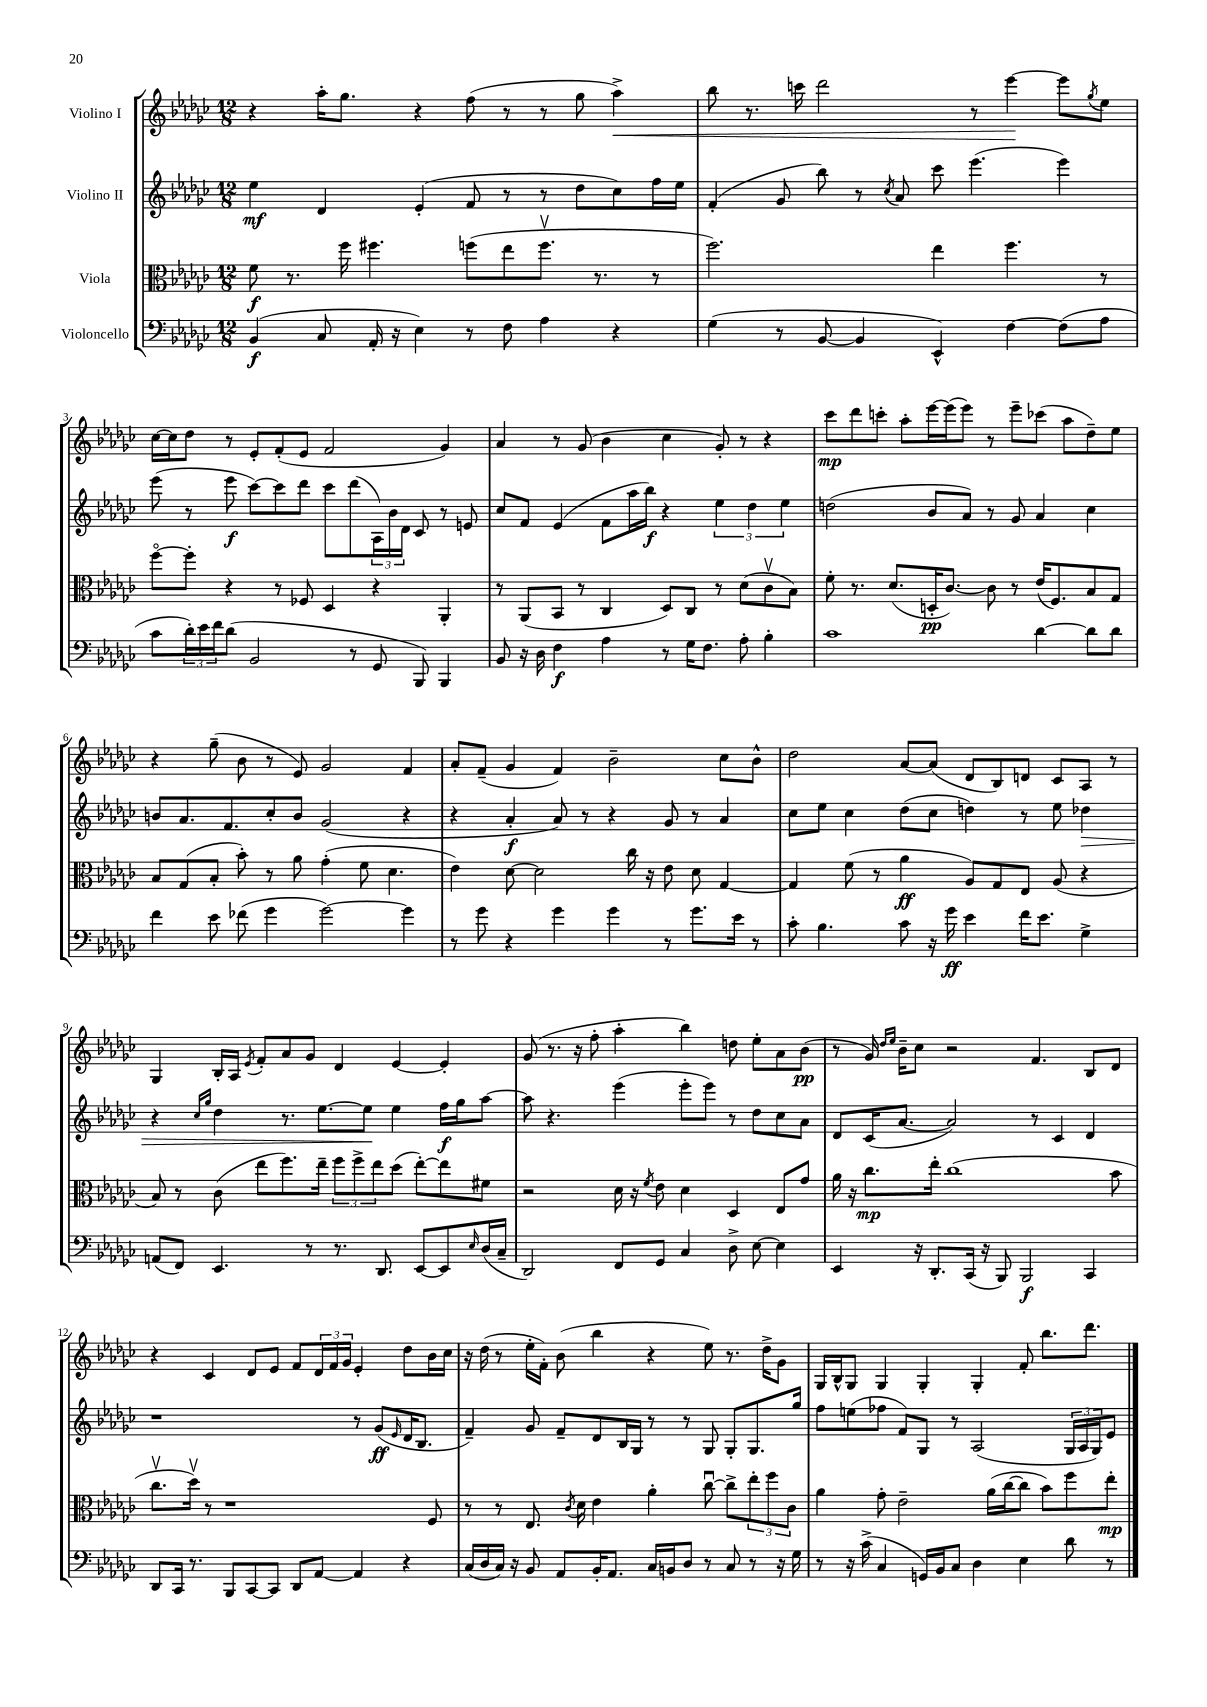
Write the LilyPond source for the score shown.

<<
\new StaffGroup <<
\new Staff = "s0" \with { instrumentName = "Violino I" } {
    \clef treble \key ges \major \numericTimeSignature \time 12/8
    r4 aes''16-. ges''8. r4 f''8( r8 r8 ges''8 aes''4->\<) |
    bes''8 r8. c'''16 des'''2 r8 ees'''4~\! ees'''8 \acciaccatura { ges''8 } ees''8 |
    ces''16~ ces''16 des''8 r8 ees'8-. f'8-.( ees'8 f'2 ges'4) |
    aes'4 r8 ges'8( bes'4 ces''4 ges'8-.) r8 r4 |
    ces'''8\mp des'''8 c'''8-. aes''8-. ees'''16~ ees'''16( ees'''8) r8 ees'''8-- ces'''8( aes''8 des''8--) ees''8 |
    r4 ges''8--( bes'8 r8 ees'8) ges'2 f'4 |
    aes'8-. f'8--( ges'4 f'4) bes'2-- ces''8 bes'8-^ |
    des''2 aes'8~ aes'8( des'8 bes8) d'8 ces'8 aes8 r8 |
    ges4 bes16-. aes16 \acciaccatura { ees'8 } f'8-. aes'8 ges'8 des'4 ees'4~ ees'4-. |
    ges'8( r8. r16 f''8-. aes''4-. bes''4) d''8 ees''8-. aes'8 bes'8\pp( |
    r8 ges'16) \grace { des''16 ees''16 } bes'16-- ces''8 r2 f'4. bes8 des'8 |
    r4 ces'4 des'8 ees'8 f'8 \tuplet 3/2 { des'16 f'16 ges'16 } ees'4-. des''8 bes'16 ces''16 |
    r16 des''16( r8 ees''16-. f'16-.) bes'8( bes''4 r4 ees''8) r8. des''16-> ges'8 |
    ges16 bes16-^ ges8 ges4 ges4-. ges4-. f'8-. bes''8. des'''8. \bar "|." |
}
\new Staff = "s1" \with { instrumentName = "Violino II" } {
    \clef treble \key ges \major \numericTimeSignature \time 12/8
    ees''4\mf des'4 ees'4-.( f'8 r8 r8 des''8 ces''8) f''16 ees''16 |
    f'4-.( ges'8 bes''8) r8 \acciaccatura { ces''8 } aes'8 ces'''8 ees'''4.( ees'''4) |
    ees'''8( r8 ees'''8\f ces'''8~) ces'''8 des'''8 ces'''8 des'''8( \tuplet 3/2 { aes16) bes'16 des'16 } ces'8 r8 e'8 |
    ces''8 f'8 ees'4( f'8 aes''16 bes''16\f) r4 \tuplet 3/2 { ees''4 des''4 ees''4 } |
    d''2( bes'8 aes'8) r8 ges'8 aes'4 ces''4 |
    b'8 aes'8. f'8. ces''8-. b'8 ges'2( r4 |
    r4 aes'4-.\f aes'8) r8 r4 ges'8 r8 aes'4 |
    ces''8 ees''8 ces''4 des''8( ces''8 d''4) r8 ees''8 des''4\> |
    r4 \grace { ces''16 ges''16 } des''4 r8. ees''8.~ ees''8\! ees''4 f''16\f ges''16 aes''8~ |
    aes''8 r4. ees'''4( ees'''8-. ees'''8) r8 des''8 ces''8 aes'8 |
    des'8 ces'16( aes'8.~ aes'2) r8 ces'4 des'4 |
    r1 r8 ges'8\ff( \grace { ees'16 } des'16 bes8. |
    f'4--) ges'8 f'8-- des'8 bes16 ges16 r8 r8 ges8 ges8-. ges8. ges''16 |
    f''8 e''8( fes''8 f'8) ges8 r8 aes2( \tuplet 3/2 { ges16 aes16 ges16) } ees'8 \bar "|." |
}
\new Staff = "s2" \with { instrumentName = "Viola" } {
    \clef alto \key ges \major \numericTimeSignature \time 12/8
    f'8\f r8. f''16 fis''4. f''8( ees''8 f''8.\upbow r8. r8 |
    f''2.) ees''4 f''4. r8 |
    f''8~\flageolet f''8-. r4 r8 fes8 des4 r4 aes,4-. |
    r8 aes,8( bes,8 r8 ces4 des8) ces8 r8 des'8( ces'8\upbow bes8) |
    f'8-. r8. des'8.( d16-.\pp ces'8.~) ces'8 r8 ees'16( f8.) bes8 ges8 |
    bes8 ges8( bes8-. bes'8-.) r8 aes'8 ges'4-.( f'8 des'4. |
    ees'4) des'8~ des'2 ces''16 r16 ees'8 des'8 ges4~ |
    ges4 f'8( r8 aes'4\ff aes8) ges8 ees8 aes8( r4 |
    bes8) r8 ces'8( ees''8 f''8.) ees''16-- \tuplet 3/2 { f''8 f''8-> ees''8 } des''8( ees''8~-.) ees''8 fis'8 |
    r2 des'16 r16 \acciaccatura { f'8 } ees'8 des'4 des4 ees8 ges'8 |
    aes'16 r16 ces''8.\mp ees''16-. ces''1( bes'8 |
    ces''8.\upbow des''16\upbow) r8 r1 f8 |
    r8 r8 ees8. \acciaccatura { ces'8 } des'16 ees'4 aes'4-. ces''8~\downbow ces''8-> \tuplet 3/2 { ees''8-. f''8 ces'8 } |
    aes'4 ges'8-. ees'2-- aes'16( ces''16~ ces''8 bes'8) f''8 ees''8-.\mp \bar "|." |
}
\new Staff = "s3" \with { instrumentName = "Violoncello" } {
    \clef bass \key ges \major \numericTimeSignature \time 12/8
    bes,4\f( ces8 aes,16-. r16 ees4) r8 f8 aes4 r4 |
    ges4( r8 bes,8~ bes,4 ees,4-^) f4~ f8( aes8 |
    ces'8 \tuplet 3/2 { des'16-.) ees'16 f'16 } des'8( bes,2 r8 ges,8 bes,,8) bes,,4 |
    bes,8 r16 des16 f4\f aes4 r8 ges16 f8. aes8-. bes4-. |
    ces'1 des'4~ des'8 des'8 |
    f'4 ees'8 fes'8( ges'4 ges'2~) ges'4 |
    r8 ges'8 r4 ges'4 ges'4 r8 ges'8. ees'16 r8 |
    ces'8-. bes4. ces'8 r16 ges'16\ff ees'4 f'16 ees'8. ges4-> |
    a,8( f,8) ees,4. r8 r8. des,8. ees,8~ ees,8 \grace { ees16 } des16( ces16-- |
    des,2) f,8 ges,8 ces4 des8-> ees8~ ees4 |
    ees,4 r16 des,8.-. ces,16( r16 bes,,8) bes,,2\f ces,4 |
    des,8 ces,16 r8. bes,,8 ces,8~ ces,8 des,8 aes,8~ aes,4 r4 |
    ces16( des16 ces16) r16 bes,8 aes,8 bes,16-. aes,8. ces16 b,16 des8 r8 ces8 r8 r16 ges16 |
    r8 r16 ces'16->( ces4 g,16) bes,16 ces8 des4 ees4 des'8 r8 \bar "|." |
}
>>
>>
